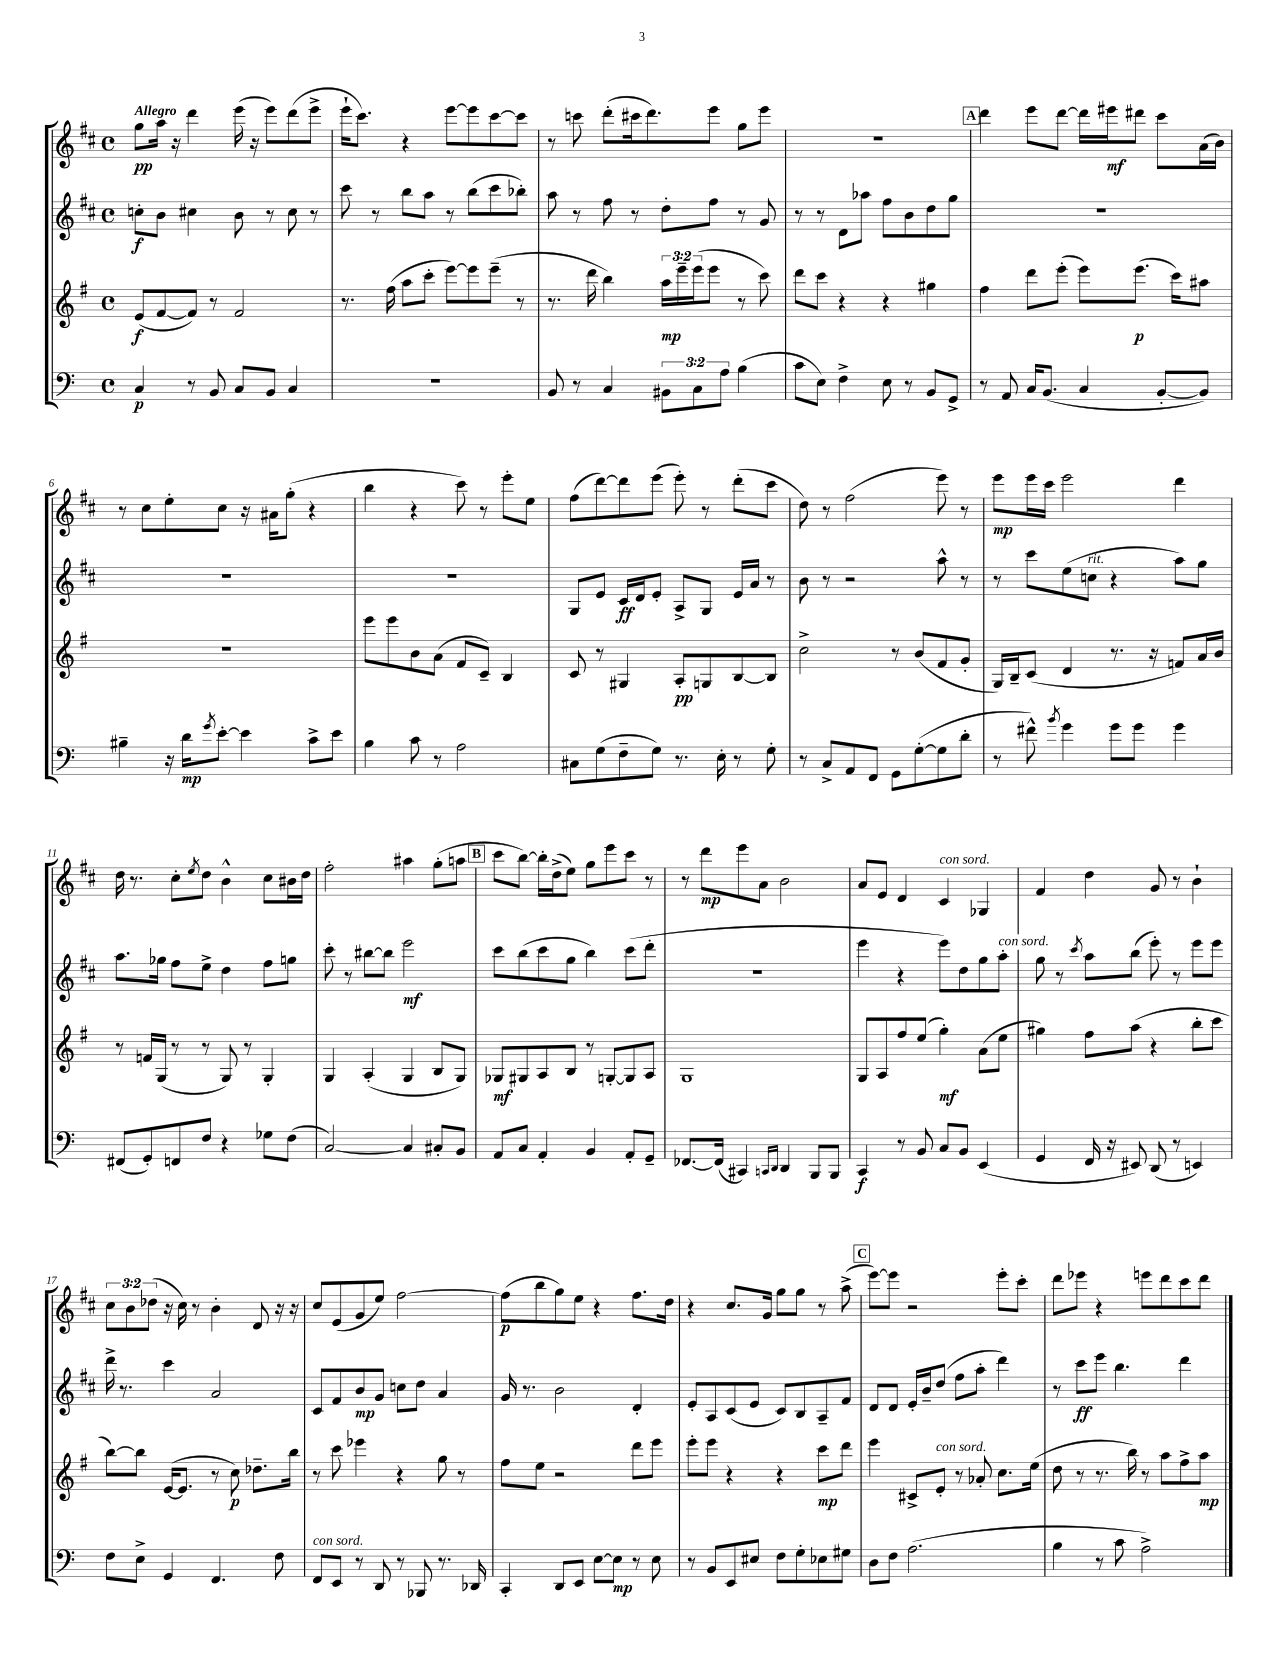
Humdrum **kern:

**kern	**dynam	**kern	**dynam	**kern	**dynam	**kern	**dynam
*part4	*part4	*part3	*part3	*part2	*part2	*part1	*part1
*staff4	*staff4	*staff3	*staff3	*staff2	*staff2	*staff1	*staff1
*clefF4	*	*clefG2	*	*clefG2	*	*clefG2	*
*k[]	*	*k[f#]	*	*k[f#c#]	*	*k[f#c#]	*
*M4/4	*	*M4/4	*	*M4/4	*	*M4/4	*
*met(c)	*	*met(c)	*	*met(c)	*	*met(c)	*
=1	=1	=1	=1	=1	=1	=1	=1
!	!	!	!	!	!	!LO:TX:a:B:t=Allegro	!
4C/	p	(8e/L	f	8ccn'\L	f	8gg\L	pp
.	.	[8f#/	.	8b\J	.	16aa\Jk	.
.	.	.	.	.	.	16r	.
8r	.	8f#/J])	.	4cc#X\	.	4ddd\	.
8BB/	.	8r	.	.	.	.	.
8C/L	.	2f#/	.	8b\	.	(16eee\	.
.	.	.	.	.	.	16r	.
8BB/J	.	.	.	8r	.	8eee\L)	.
4C/	.	.	.	8cc#\	.	(8ddd\	.
.	.	.	.	8r	.	8eee^\J	.
=2	=2	=2	=2	=2	=2	=2	=2
1r	.	8.r	.	8ccc#\	.	16eee`\KL	.
.	.	.	.	.	.	8.ccc#\J)	.
.	.	.	.	8r	.	.	.
.	.	(16ff#\	.	.	.	.	.
.	.	8aa\L	.	8bb\L	.	4r	.
.	.	8ccc'\J	.	8aa\J	.	.	.
.	.	[8eee\L)	.	8r	.	[8eee\L	.
.	.	8eee\]	.	(8bb\L	.	8eee\]	.
.	.	(8eee~\J	.	8ccc#\	.	[8ccc#\	.
.	.	8r	.	8bb-X'\J)	.	8ccc#\J]	.
=3	=3	=3	=3	=3	=3	=3	=3
8BB/	.	8.r	.	8aa\	.	8r	.
8r	.	.	.	8r	.	8cccn\	.
.	.	16ddd\	.	.	.	.	.
4C/	.	4bb\)	.	8ff#\	.	(8ddd'\L	.
.	.	.	.	8r	.	16ccc#X\k	.
.	.	.	.	.	.	8.ddd\)	.
12BB#X\L	.	24aa\LL	mp	8dd'\L	.	.	.
.	.	24eee~\	.	.	.	.	.
12C\	.	(24eee\J	.	.	.	.	.
.	.	8eee\J	.	8ff#\J	.	8eee\J	.
12A\J	.	.	.	.	.	.	.
(4B\	.	8r	.	8r	.	8gg\L	.
.	.	8ccc\)	.	8g/	.	8eee\J	.
=4	=4	=4	=4	=4	=4	=4	=4
8c\L	.	8ddd\L	.	8r	.	1r	.
8E\J)	.	8ccc\J	.	8r	.	.	.
4F^\	.	4r	.	8d\L	.	.	.
.	.	.	.	8aa-X\J	.	.	.
8E\	.	4r	.	8ff#\L	.	.	.
8r	.	.	.	8b\	.	.	.
8BB/L	.	4gg#X\	.	8dd\	.	.	.
8GG^/J	.	.	.	8gg\J	.	.	.
!!LO:REH:place=s1:t=A
=5	=5	=5	=5	=5	=5	=5	=5
8r	.	4ff#\	.	1r	.	4ddd\	.
8AA/	.	.	.	.	.	.	.
16C/KL	.	8ddd\L	.	.	.	8eee\L	.
(8.BB/J	.	.	.	.	.	.	.
.	.	(8eee'\J	.	.	.	[8ddd\J	.
4C/	.	8eee\L)	.	.	.	16ddd\LL]	.
.	.	.	.	.	.	16eee#X\J	mf
.	.	(8.eee\J	p	.	.	8ddd#X\J	.
[8BB'/L	.	.	.	.	.	8ccc#\L	.
.	.	16ccc\KL)	.	.	.	.	.
8BB/J])	.	8aa#X\J	.	.	.	(16a\L	.
.	.	.	.	.	.	16b\JJ)	.
!!LO:LB:g=z
=6	=6	=6	=6	=6	=6	=6	=6
4B#X~\	.	1r	.	1r	.	8r	.
.	.	.	.	.	.	8cc#\L	.
16r	.	.	.	.	.	8ee'\	.
16d\KL	mp	.	.	.	.	.	.
8qg/	.	.	.	.	.	.	.
[8e'\J	.	.	.	.	.	8cc#\J	.
4e\]	.	.	.	.	.	16r	.
.	.	.	.	.	.	16a#X\KL	.
.	.	.	.	.	.	(8gg'\J	.
8c^\L	.	.	.	.	.	4r	.
8e\J	.	.	.	.	.	.	.
=7	=7	=7	=7	=7	=7	=7	=7
4B\	.	8eee\L	.	1r	.	4bb\	.
.	.	8eee\	.	.	.	.	.
8c\	.	8b\	.	.	.	4r	.
8r	.	(8a\J	.	.	.	.	.
2A\	.	8f#/L	.	.	.	8ccc#\)	.
.	.	8c~/J)	.	.	.	8r	.
.	.	4B/	.	.	.	8eee'\L	.
.	.	.	.	.	.	8ee\J	.
=8	=8	=8	=8	=8	=8	=8	=8
8C#X\L	.	8c/	.	8G/L	.	(8ff#\L	.
(8G\	.	8r	.	8e/J	.	[8ddd\)	.
8F~\	.	4G#X/	.	16c#/LL	ff	8ddd\]	.
.	.	.	.	16d/J	.	.	.
8G\J)	.	.	.	8e'/J	.	(8eee\J	.
8.r	.	8A'/L	pp	8A^/L	.	8eee'\)	.
.	.	8Gn/	.	8G/J	.	8r	.
16E'\	.	.	.	.	.	.	.
8r	.	[8B/	.	16e/LL	.	(8ddd'\L	.
.	.	.	.	16a/JJ	.	.	.
8G'\	.	8B/J]	.	8r	.	8ccc#\J	.
=9	=9	=9	=9	=9	=9	=9	=9
8r	.	2cc^\	.	8b\	.	8dd\)	.
8C^/L	.	.	.	8r	.	8r	.
8AA/	.	.	.	2r	.	(2ff#\	.
8FF/J	.	.	.	.	.	.	.
8GG\L	.	8r	.	.	.	.	.
([8G'\	.	(8b/L	.	.	.	.	.
8G\]	.	8f#/	.	8aa^^\	.	8eee\)	.
8d'\J	.	8g'/J	.	8r	.	8r	.
=10	=10	=10	=10	=10	=10	=10	=10
8r	.	16G/LL)	.	8r	.	8eee\L	mp
.	.	16B~/J	.	.	.	.	.
8f#X^^\)	.	(8c/J	.	8ccc#\L	.	16eee\L	.
.	.	.	.	.	.	16ccc#\JJ	.
8qb/	.	.	.	.	.	.	.
4g\	.	4d/	.	(8ee\	.	2eee\	.
!	!	!	!	!LO:TX:a:i:t=rit.	!	!	!
.	.	.	.	8ccn\J	.	.	.
8g\L	.	8.r	.	4r	.	.	.
8g\J	.	.	.	.	.	.	.
.	.	16r	.	.	.	.	.
4g\	.	8fn/L)	.	8aa\L)	.	4ddd\	.
.	.	16a/L	.	8gg\J	.	.	.
.	.	16b/JJ	.	.	.	.	.
!!LO:LB:g=z
=11	=11	=11	=11	=11	=11	=11	=11
(8FF#X/L	.	8r	.	8.aa\L	.	16dd\	.
.	.	.	.	.	.	8.r	.
8GG'/)	.	16fn/LL	.	.	.	.	.
.	.	(16G/JJ	.	16gg-X\Jk	.	.	.
8FFn/	.	8r	.	8ff#\L	.	8cc#'\L	.
.	.	.	.	.	.	8qee/	.
8F/J	.	8r	.	8ee^\J	.	8dd\J	.
4r	.	8G/)	.	4dd\	.	4b^^\	.
.	.	8r	.	.	.	.	.
8G-X\L	.	4G'/	.	8ff#\L	.	8cc#\L	.
(8F\J	.	.	.	8ggn\J	.	16b#X\L	.
.	.	.	.	.	.	16dd\JJ	.
=12	=12	=12	=12	=12	=12	=12	=12
[2C/)	.	4G/	.	8ccc#'\	.	2ff#'\	.
.	.	.	.	8r	.	.	.
.	.	(4A'/	.	[8bb#X\L	.	.	.
.	.	.	.	8bb#\J]	.	.	.
4C/]	.	4G/	.	2eee\	mf	4aa#X\	.
8C#X'/L	.	8B/L	.	.	.	(8gg'\L	.
8BB/J	.	8G/J)	.	.	.	8aan\J	.
!!LO:REH:place=s1:t=B
=13	=13	=13	=13	=13	=13	=13	=13
8AA/L	.	8G-X/L	mf	8ccc#\L	.	8ccc#\L	.
8C/J	.	8G#X/	.	(8bb\	.	[8bb\J)	.
4AA'/	.	8A/	.	8ccc#\	.	16bb'\LL]	.
.	.	.	.	.	.	(16dd^\J	.
.	.	8B/J	.	8gg\J	.	8ee\J)	.
4BB/	.	8r	.	4bb\)	.	8gg\L	.
.	.	[8Gn'/L	.	.	.	8eee\	.
8AA'/L	.	8G/]	.	(8ccc#\L	.	8ccc#\J	.
8GG~/J	.	8A/J	.	8ddd'\J	.	8r	.
=14	=14	=14	=14	=14	=14	=14	=14
[8.FF-X/L	.	1G	.	1r	.	8r	.
.	.	.	.	.	.	8ddd\L	mp
(16FF-/Jk]	.	.	.	.	.	.	.
4CC#X/)	.	.	.	.	.	8eee\	.
.	.	.	.	.	.	8a\J	.
16qqCCn/LL	.	.	.	.	.	.	.
16qqDD/JJ	.	.	.	.	.	.	.
4DD/	.	.	.	.	.	2b\	.
8BBB/L	.	.	.	.	.	.	.
8BBB/J	.	.	.	.	.	.	.
=15	=15	=15	=15	=15	=15	=15	=15
4CC/	f	8G/L	.	4eee\	.	8a/L	.
.	.	8A/	.	.	.	8e/J	.
8r	.	8ff#/	.	4r	.	4d/	.
8BB/	.	(8ee/J	.	.	.	.	.
!	!	!	!	!	!	!LO:TX:a:i:t=con sord.	!
8C/L	.	4gg'\)	mf	8eee\L)	.	4c#/	.
8BB/J	.	.	.	8dd\	.	.	.
(4EE/	.	(8a\L	.	8gg\	.	4G-X/	.
!	!	!	!	!LO:TX:a:i:t=con sord.	!	!	!
.	.	8ee\J	.	8aa'\J	.	.	.
=16	=16	=16	=16	=16	=16	=16	=16
4GG/	.	4gg#X\)	.	8gg\	.	4f#/	.
.	.	.	.	8r	.	.	.
.	.	.	.	8qccc#/	.	.	.
16FF/	.	8ff#\L	.	8aa\L	.	4dd\	.
16r	.	.	.	.	.	.	.
8EE#X/)	.	(8aa\J	.	(8bb\J	.	.	.
(8DD/	.	4r	.	8eee'\)	.	8g/	.
8r	.	.	.	8r	.	8r	.
4EEn/)	.	8bb'\L	.	8eee\L	.	4b`\	.
.	.	8ccc\J	.	8eee\J	.	.	.
!!LO:LB:g=z
=17	=17	=17	=17	=17	=17	=17	=17
8F\L	.	[8bb\L)	.	16ddd^\	.	12cc#\L	.
.	.	.	.	8.r	.	.	.
.	.	.	.	.	.	12b\	.
8E^\J	.	8bb\J]	.	.	.	.	.
.	.	.	.	.	.	(12dd-X\J	.
4GG/	.	([16e/KL	.	4ccc#\	.	16r	.
.	.	8.e/J]	.	.	.	16cc#\)	.
.	.	.	.	.	.	8r	.
4.FF/	.	8r	.	2a/	.	4b'\	.
.	.	8cc\)	p	.	.	.	.
.	.	8.dd-X~\L	.	.	.	8d/	.
8F\	.	.	.	.	.	16r	.
.	.	16bb\Jk	.	.	.	16r	.
=18	=18	=18	=18	=18	=18	=18	=18
!LO:TX:a:i:t=con sord.	!	!	!	!	!	!	!
8FF/L	.	8r	.	8c#/L	.	8cc#/L	.
8EE/J	.	8ccc\	.	8f#/	.	(8e/	.
8r	.	4eee-X\	.	8b/	mp	8g/	.
8DD/	.	.	.	8g/J	.	8ee/J)	.
8r	.	4r	.	8ccn\L	.	[2ff#\	.
8BBB-X/	.	.	.	8dd\J	.	.	.
8.r	.	8gg\	.	4a/	.	.	.
.	.	8r	.	.	.	.	.
16DD-X/	.	.	.	.	.	.	.
=19	=19	=19	=19	=19	=19	=19	=19
4CC'/	.	8ff#\L	.	16g/	.	(8ff#\L]	p
.	.	.	.	8.r	.	.	.
.	.	8ee\J	.	.	.	8bb\	.
8DD/L	.	2r	.	2b\	.	8gg\)	.
8EE/J	.	.	.	.	.	8ee\J	.
[8E\L	.	.	.	.	.	4r	.
8E\J]	mp	.	.	.	.	.	.
8r	.	8ddd\L	.	4d'/	.	8.ff#\L	.
8E\	.	8eee\J	.	.	.	.	.
.	.	.	.	.	.	16dd\Jk	.
=20	=20	=20	=20	=20	=20	=20	=20
8r	.	8eee'\L	.	8e'/L	.	4r	.
8BB/L	.	8eee\J	.	8A/	.	.	.
8EE/	.	4r	.	(8c#/	.	8.cc#/L	.
8E#X/J	.	.	.	8e/J	.	.	.
.	.	.	.	.	.	16g/Jk	.
8F\L	.	4r	.	8c#/L)	.	8gg\L	.
8G'\	.	.	.	8B/	.	8gg\J	.
8E-X\	.	8ccc\L	mp	8A~/	.	8r	.
8G#X\J	.	8ddd\J	.	8f#/J	.	(8aa^\	.
!!LO:REH:place=s1:t=C
=21	=21	=21	=21	=21	=21	=21	=21
8D\L	.	4eee\	.	8d/L	.	[8eee\L)	.
8F\J	.	.	.	8d/J	.	8eee\J]	.
(2.A\	.	8c#X^/L	.	16e'/LL	.	2r	.
.	.	.	.	16b~/J	.	.	.
!	!	!LO:TX:a:i:t=con sord.	!	!	!	!	!
.	.	8e'/J	.	(8dd/J	.	.	.
.	.	8r	.	8ff#\L	.	.	.
.	.	8a-X'/	.	8aa'\J	.	.	.
.	.	8.cc\L	.	4ddd\)	.	8eee'\L	.
.	.	.	.	.	.	8ccc#'\J	.
.	.	(16ee\Jk	.	.	.	.	.
=22	=22	=22	=22	=22	=22	=22	=22
4B\	.	8dd\	.	8r	.	8ddd\L	.
.	.	8r	.	8ccc#\L	ff	8eee-X\J	.
8r	.	8.r	.	8eee\J	.	4r	.
8c\	.	.	.	4.bb\	.	.	.
.	.	16bb\)	.	.	.	.	.
2A^\)	.	8r	.	.	.	8eeen\L	.
.	.	8aa\L	.	.	.	8ddd\	.
.	.	8ff#^\	.	4ddd\	.	8ccc#\	.
.	.	8aa\J	mp	.	.	8ddd\J	.
==	==	==	==	==	==	==	==
*-	*-	*-	*-	*-	*-	*-	*-
